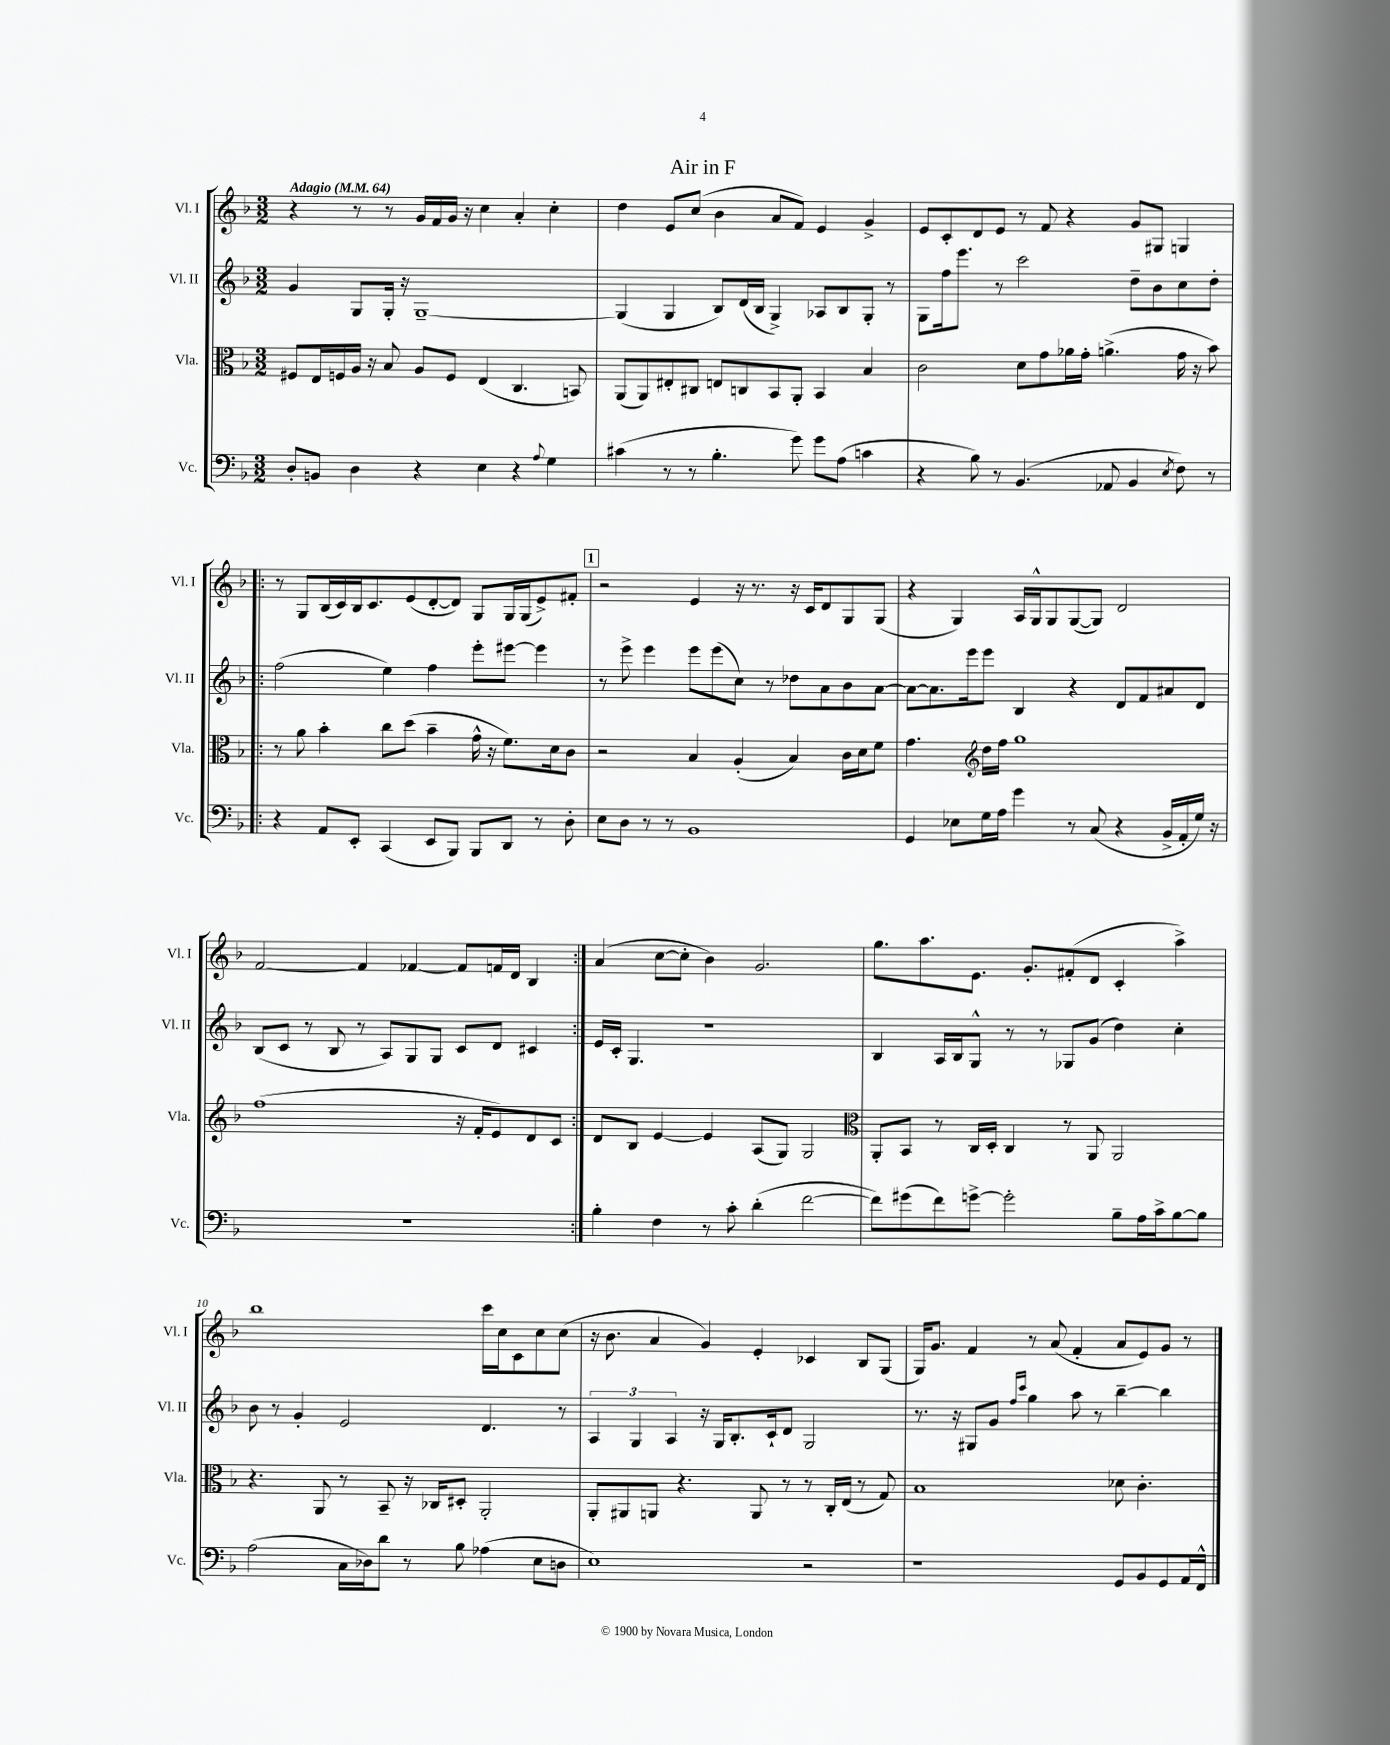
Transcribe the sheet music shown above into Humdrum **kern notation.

**kern	**kern	**kern	**kern
*staff4	*staff3	*staff2	*staff1
*clefF4	*clefC3	*clefG2	*clefG2
*k[b-]	*k[b-]	*k[b-]	*k[b-]
*M3/2	*M3/2	*M3/2	*M3/2
*MM64	*MM64	*MM64	*MM64
8D'	8F#	4g	4r
8BB	16E	.	.
.	16F	.	.
4D	16A	8G	8r
.	16r	.	.
.	8B-	16G'	8r
.	.	16r	.
4r	8A	[1G~	16g
.	.	.	16f
.	8F	.	16g
.	.	.	16r
4E	(4E	.	4cc
4r	4.C	.	4a'
8qqA	.	.	.
4G	.	.	4cc'
.	8BB)	.	.
=	=	=	=
(4c#	(8AA	(4G]	4dd
.	8AA)	.	.
8r	8E#'	4G	8e
8r	8C#	.	(8cc
4.B-'	8E	8B-)	4b-
.	8C	(16d	.
.	.	16B-	.
.	8BB-	4G^)	8a
8g)	8AA'	.	8f)
8g	4BB-	8A-	4e
(8A	.	8B-	.
4c	4B-	8G'	4g^
.	.	8r	.
=	=	=	=
4r	2c	8G	8e
.	.	16ff	8c'
.	.	8.eee	.
8B-)	.	.	8d
8r	.	8r	8e
(4.BB-	8d	2ccc	8r
.	8g	.	8f
.	16a-	.	4r
.	16g'	.	.
8AA-	(4.a^	.	.
4BB-	.	8dd~	8g
.	.	8b-	8G#
8qE	.	.	.
8F)	16g	8cc	4G
.	16r	.	.
8r	8b-)	8dd'	.
=!|:	=!|:	=!|:	=!|:
4r	8r	(2ff	8r
.	8a	.	8G
8AA	4b-'	.	(16B-
.	.	.	16c)
8EE'	.	.	16B-
.	.	.	8.c
(4CC	8cc	4ee)	.
.	(8dd	.	(8e
8EE	4b-~	4ff	[8d'
8BBB-)	.	.	8d])
8BBB-	16g^^	8eee'	8G
.	16r	.	.
8DD	8.f)	[8eee#	16G
.	.	.	(16G
8r	.	4eee#]	8e^)
.	16d	.	.
8D'	8c	.	8f#'
=	=	=	=
8E	2r	8r	2r
8D	.	8eee^	.
8r	.	4eee	.
8r	.	.	.
1BB-	4B-	8eee	4e
.	.	(8eee	.
.	(4A'	8cc)	16r
.	.	.	8.r
.	.	8r	.
.	4B-)	8dd-	16r
.	.	.	16c
.	.	8a	8d
.	16c	8b-	8G
.	16d	.	.
.	8f	[8a	(8G
=	=	=	=
4GG	4.g	8a_	4r
.	.	8.a]	.
8E-	.	.	4G)
.	.	16eee	.
*	*clefG2	*	*
16G	16dd	8eee	.
16A	16ff	.	.
4g	1gg	4B-	16A
.	.	.	16G^^
.	.	.	8G
8r	.	4r	([8G
(8C	.	.	8G])
4r	.	8d	2d
.	.	8f	.
16BB-^	.	8a#	.
16AA'	.	.	.
16G)	.	8d	.
16r	.	.	.
=	=	=	=
1.r	(1ff	(8B-	[2f
.	.	8c	.
.	.	8r	.
.	.	8B-	.
.	.	8r	4f]
.	.	8A)	.
.	.	8G	[4f-
.	.	8G	.
.	16r	8c	8f-]
.	16f'	.	.
.	8e)	8d	16f
.	.	.	16d
.	8d	4c#	4B-
.	8c	.	.
=:|!	=:|!	=:|!	=:|!
4B-'	8d	16e	(4a
.	.	16c'	.
.	8B-	4.G	.
4F	[4e	.	[8cc
.	.	.	8cc']
8r	4e]	1r	4b-)
8c'	.	.	.
(4d'	(8A	.	2.g
.	8G)	.	.
[2f	2G	.	.
=	=	=	=
*	*clefC3	*	*
8f])	8AA'	4B-	8.gg
(8g#	8BB-	.	.
.	.	.	8.aa
8f)	8r	16A	.
.	.	16B-	.
[8g^	16C	8G^^	8.e
.	16D'	.	.
2g']	4C	8r	.
.	.	.	8.g'
.	.	8r	.
.	8r	8G-	(8f#'
.	8AA	(8g	8d
8B-~	2AA	4dd)	4c'
16A	.	.	.
16c^	.	.	.
[8B-	.	4cc'	4aa^)
8B-]	.	.	.
=	=	=	=
(2A	4.r	8b-	1bb-
.	.	8r	.
.	.	4g'	.
.	8AA	.	.
16C	8r	2e	.
16D-)	.	.	.
8d	8BB-~	.	.
8r	16r	.	.
.	16C-	.	.
8B-	8D#'	.	.
(4A-	2AA'	4.d	16ccc
.	.	.	16cc
.	.	.	8c
8E	.	.	8cc
8D	.	8r	(8cc
=	=	=	=
1E)	8AA'	6A	16r
.	.	.	8.b-
.	8AA#	.	.
.	.	6G	.
.	8AA	.	4a
.	.	6A	.
.	4.r	.	.
.	.	16r	4g)
.	.	16G	.
.	.	8.B-'	.
.	8AA	.	4e'
.	.	16c`	.
.	8r	8d	.
2r	8r	2G	4c-
.	16C'	.	.
.	(16E	.	.
.	8r	.	8B-
.	8G)	.	(8G
=	=	=	=
1r	1B-	8.r	16G)
.	.	.	8.g
.	.	16r	.
.	.	8G#	4f
.	.	8g	.
.	.	16qqff	.
.	.	16qqccc	.
.	.	4gg	8r
.	.	.	(8a
.	.	8aa	4f'
.	.	8r	.
8GG	8d-	[4bb-~	8a
8BB-	4.c'	.	8e)
8GG	.	4bb-]	8g
16AA	.	.	8r
16FF^^	.	.	.
==	==	==	==
*-	*-	*-	*-
